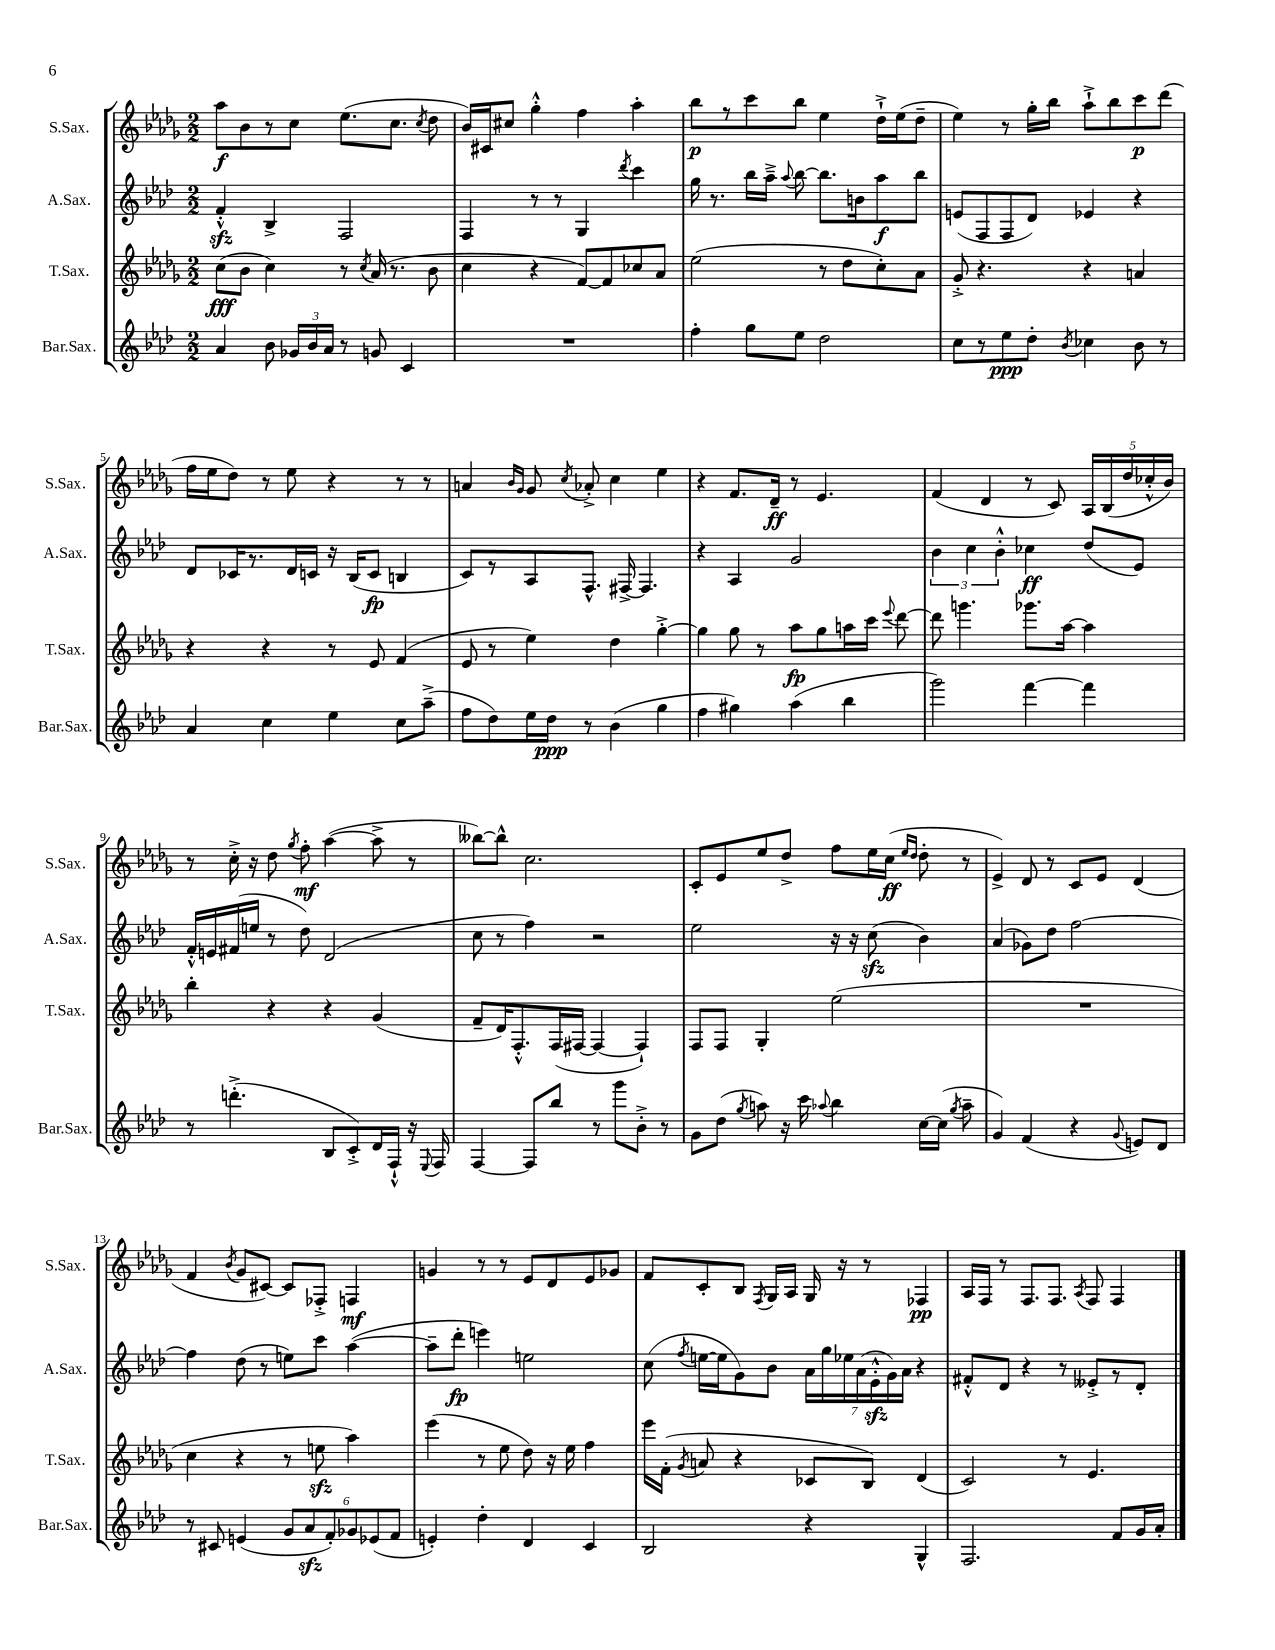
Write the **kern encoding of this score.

**kern	**kern	**kern	**kern
*staff4	*staff3	*staff2	*staff1
*clefG2	*clefG2	*clefG2	*clefG2
*k[b-e-a-d-]	*k[b-e-a-d-g-]	*k[b-e-a-d-]	*k[b-e-a-d-g-]
*M2/2	*M2/2	*M2/2	*M2/2
4a-	(8cc	4f'^^	8aa-
.	8b-	.	8b-
8b-	4cc)	4B-^	8r
24g-	.	.	8cc
24b-	.	.	.
24a-	.	.	.
8r	8r	2F	(8.ee-
.	8qcc	.	.
8g	(16a-	.	.
.	8.r	.	8.cc
4c	.	.	.
.	.	.	8qcc
.	8b-	.	8dd-
=	=	=	=
1r	4cc	4F	16b-)
.	.	.	16c#
.	.	.	8cc#
.	4r	8r	4gg-'^^
.	.	8r	.
.	[8f)	4G	4ff
.	8f]	.	.
.	.	8qddd-	.
.	8cc-	4ccc	4aa-'
.	8a-	.	.
=	=	=	=
4ff'	(2ee-	16gg	8bb-
.	.	8.r	.
.	.	.	8r
8gg	.	16bb-	8ccc
.	.	16aa-~^	.
.	.	8qqaa-	.
8ee-	.	[8bb-	8bb-
2dd-	8r	8.bb-]	4ee-
.	8dd-	.	.
.	.	16b	.
.	8cc')	8aa-	16dd-`^
.	.	.	(16ee-
.	8a-	8bb-	8dd-~
=	=	=	=
8cc	8g-'^	(8e	4ee-)
8r	4.r	8F	.
8ee-	.	8F	8r
8dd-'	.	8d-)	16gg-'
.	.	.	16bb-
8qb-	.	.	.
4cc-	4r	4e-	8aa-`^
.	.	.	8bb-
8b-	4a	4r	8ccc
8r	.	.	(8ddd-
=	=	=	=
4a-	4r	8d-	16ff
.	.	.	16ee-
.	.	16c-	8dd-)
.	.	8.r	.
4cc	4r	.	8r
.	.	16d-	8ee-
.	.	16c	.
4ee-	8r	16r	4r
.	.	(16B-	.
.	8e-	8c	.
8cc	(4f	4B	8r
(8aa-~^	.	.	8r
=	=	=	=
8ff	8e-	8c)	4a
8dd-)	8r	8r	.
.	.	.	16qqb-
.	.	.	16qqg-
16ee-	4ee-)	8A-	8g-
16dd-	.	.	.
.	.	.	8qcc
8r	.	8.F^^	8a-'^
(4b-	4dd-	.	4cc
.	.	[16F#^	.
.	.	4.F#]	.
4gg	[4gg-'^	.	4ee-
=	=	=	=
4ff	4gg-]	4r	4r
4gg#)	8gg-	4A-	8.f
.	8r	.	.
.	.	.	16d-~
(4aa-	8aa-	2g	8r
.	8gg-	.	4.e-
4bb-	16aa	.	.
.	16ccc	.	.
.	8qqeee-	.	.
.	[8ddd-	.	.
=	=	=	=
2ggg)	8ddd-]	6b-	(4f
.	4.ggg	.	.
.	.	6cc	.
.	.	.	4d-
.	.	6b-'^^	.
[4fff	8.ggg-	4cc-	8r
.	.	.	8c)
.	[16aa-	.	.
4fff]	4aa-]	(8dd-	20A-
.	.	.	(20B-
.	.	.	20dd-
.	.	8e-)	.
.	.	.	20cc-'^^
.	.	.	20b-)
=	=	=	=
8r	4bb-'	16f'^^	8r
.	.	16e	.
(4.ddd'^	.	(16f#	16cc'^
.	.	16ee	16r
.	4r	8r	8dd-
.	.	.	8qgg-
.	.	8dd-)	8ff'
8B-	4r	(2d-	([4aa-
8c'^)	.	.	.
16d-	(4g-	.	8aa-^]
16F`^^	.	.	.
16r	.	.	8r
8qqE-	.	.	.
16F	.	.	.
=	=	=	=
[4F	8f~	8cc	[8bb--)
.	16d-)	8r	8bb--^^]
.	8.F'^^	.	.
8F]	.	4ff)	2.cc
8bb-	(16F	.	.
.	[16F#	.	.
8r	4F#_	2r	.
8ggg	.	.	.
8b-'^	4F#`])	.	.
8r	.	.	.
=	=	=	=
8g	8F	2ee-	8c'
(8dd-	8F	.	8e-
8qgg	.	.	.
8aa)	4G-'	.	8ee-
16r	.	.	8dd-^
16ccc	.	.	.
8qqaa-	.	.	.
4bb-	(2ee-	16r	8ff
.	.	16r	.
.	.	(8cc	16ee-
.	.	.	(16cc
.	.	.	16qqee-
.	.	.	16qqdd-
[16cc	.	4b-)	8dd-'
(16cc]	.	.	.
8qgg	.	.	.
8aa-~	.	.	8r
=	=	=	=
4g)	1r	(4a-	4e-^)
(4f	.	8g-)	8d-
.	.	8dd-	8r
4r	.	[2ff	8c
.	.	.	8e-
8qqg	.	.	.
8e)	.	.	(4d-
8d-	.	.	.
=	=	=	=
8r	4cc	4ff]	4f
8c#	.	.	.
.	.	.	8qb-
(4e	4r	(8dd-	8g-
.	.	8r	[8c#)
12g	8r	8ee)	8c#]
12a-	.	.	.
.	8ee	8ccc	8F-'^
12f')	.	.	.
12g-	4aa-)	([4aa-	4F
(12e-	.	.	.
12f	.	.	.
=	=	=	=
4e')	(4eee-	8aa-~]	4g
.	.	8ddd-'	.
4dd-'	8r	4eee)	8r
.	8ee-	.	8r
4d-	8dd-)	2ee	8e-
.	16r	.	8d-
.	16ee-	.	.
4c	4ff	.	8e-
.	.	.	8g-
=	=	=	=
2B-	16eee-	(8cc	8f
.	(16f'	.	.
.	8qg-	8qff	.
.	8a	[16ee	8c'
.	.	16ee]	.
.	4r	8g)	8B-
.	.	.	8qF
.	.	8b-	16G-
.	.	.	16A-
4r	8c-	28a-	16G-
.	.	28gg	.
.	.	.	16r
.	.	28ee-	.
.	.	(28a-	.
.	8B-)	.	8r
.	.	28e-'^^	.
.	.	28g)	.
.	.	28a-	.
4G^^	(4d-	4r	4F-
=	=	=	=
2.F	2c)	8f#'^^	16A-
.	.	.	16F
.	.	8d-	8r
.	.	4r	8.F
.	.	.	8.F
.	8r	8r	.
.	.	.	8qA-
.	4.e-	8e--'^	8F
8f	.	8r	4F
16g	.	8d-'	.
16a-'	.	.	.
==	==	==	==
*-	*-	*-	*-
